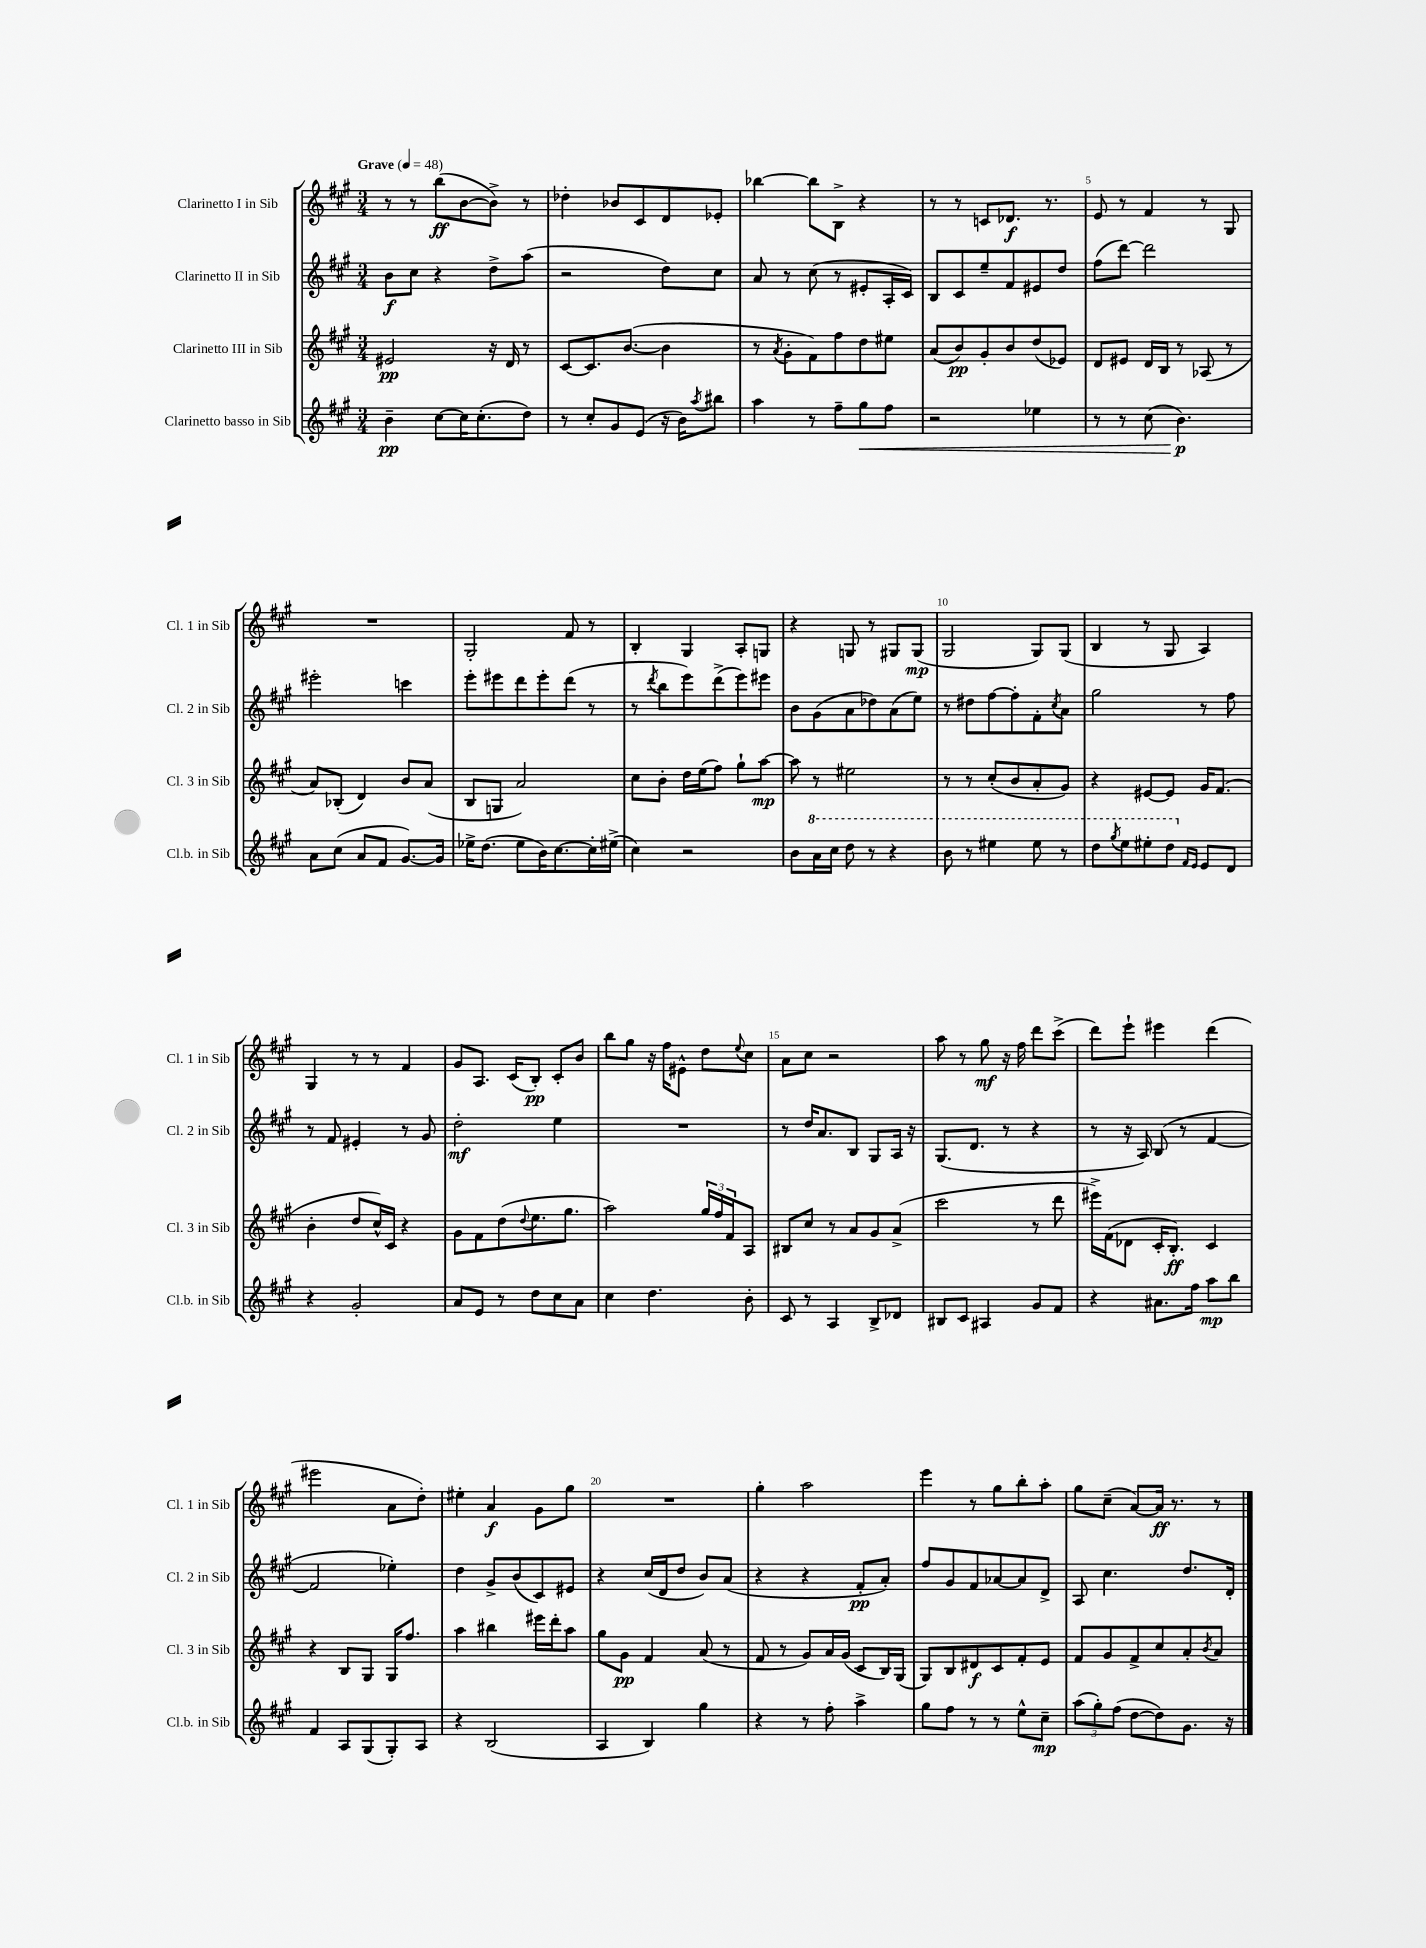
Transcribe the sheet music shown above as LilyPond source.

<<
\new StaffGroup <<
\new Staff = "s0" \with { instrumentName = "Clarinetto I in Sib" shortInstrumentName = "Cl. 1 in Sib" } {
    \clef treble \key a \major \numericTimeSignature \time 3/4 \tempo "Grave" 4 = 48
    r8 r8 b''8\ff( b'8~ b'8->) r8 |
    des''4-. bes'8 cis'8 d'8 ees'8-. |
    bes''4~ bes''8 b8-> r4 |
    r8 r8 c'8 des'8.\f r8. |
    e'8 r8 fis'4 r8 gis8 |
    R2. |
    gis2-. fis'8 r8 |
    b4-. gis4 a8-. g8 |
    r4 g8 r8 gis8 gis8\mp( |
    gis2 gis8) gis8( |
    b4 r8 gis8 a4) |
    gis4 r8 r8 fis'4 |
    gis'8 a8. cis'16( b8-.\pp) cis'8-. b'8 |
    b''8 gis''8 r16 fis''16 eis'8-^ d''8 \appoggiatura { e''8 } cis''8 |
    a'8 cis''8 r2 |
    a''8 r8 gis''8\mf r16 fis''16 d'''8 cis'''8->( |
    d'''8) e'''8-! eis'''4 d'''4( |
    eis'''2 a'8 d''8-.) |
    eis''4-. a'4\f gis'8 gis''8 |
    R2. |
    gis''4-. a''2 |
    e'''4 r8 gis''8 b''8-. a''8-. |
    gis''8 cis''8--( a'8~) a'16\ff r8. r8 \bar "|." |
}
\new Staff = "s1" \with { instrumentName = "Clarinetto II in Sib" shortInstrumentName = "Cl. 2 in Sib" } {
    \clef treble \key a \major \numericTimeSignature \time 3/4
    b'8\f cis''8 r4 d''8-> a''8( |
    r2 d''8) cis''8 |
    a'8 r8 cis''8( r8 eis'8-. a16-. cis'16) |
    b8 cis'8 e''8-- fis'8 eis'8 d''8 |
    fis''8( d'''8~) d'''2 |
    eis'''2-. c'''4 |
    e'''8-. eis'''8 d'''8 eis'''8-. d'''8( r8 |
    r8 \acciaccatura { d'''8 } b''8 e'''8) d'''8->( e'''8) eis'''8 |
    b'8 gis'8( a'8 des''8) a'8( e''8) |
    r8 dis''8 fis''8~ fis''8-. fis'8-. \acciaccatura { cis''8 } a'8 |
    gis''2 r8 fis''8 |
    r8 fis'8 eis'4-. r8 gis'8 |
    d''2-.\mf e''4 |
    R2. |
    r8 d''16 a'8. b8 gis8 a16 r16 |
    gis8.( d'8. r8 r4 |
    r8 r16 a16) b8( r8 fis'4~ |
    fis'2 ees''4-.) |
    d''4 gis'8-> b'8( cis'8) eis'8 |
    r4 cis''16( d'16 d''8 b'8) a'8( |
    r4 r4 fis'8-.\pp a'8-.) |
    fis''8 gis'8 fis'8 aes'8~ aes'8 d'8-> |
    a8 cis''4. d''8. d'16-. \bar "|." |
}
\new Staff = "s2" \with { instrumentName = "Clarinetto III in Sib" shortInstrumentName = "Cl. 3 in Sib" } {
    \clef treble \key a \major \numericTimeSignature \time 3/4
    eis'2\pp r16 d'16 r8 |
    cis'8~ cis'8. b'8.~( b'4 |
    r8 \acciaccatura { a'8 } gis'8-. fis'8) fis''8 d''8 eis''8 |
    a'8( b'8\pp) gis'8-. b'8 d''8( ees'8) |
    d'8 eis'8 d'16 b16 r8 aes8( r8 |
    a'8) bes8-.( d'4) b'8 a'8( |
    b8 g8 a'2) |
    cis''8 b'8-. d''16 e''16( fis''8) gis''8-! a''8~\mp |
    a''8 r8 eis''2 |
    r8 r8 cis''8-.( b'8 a'8-. gis'8) |
    r4 eis'8~ eis'8 gis'16 fis'8.( |
    b'4-. d''8 cis''16-^) cis'16 r4 |
    gis'8 fis'8 d''8( \appoggiatura { d''8 } e''8. gis''8. |
    a''2) \tuplet 3/2 { gis''16 fis''16 fis'16 } a8 |
    bis8 cis''8 r8 a'8 gis'8 a'8->( |
    cis'''2 r8 d'''8 |
    eis'''16->) fis'16( des'8 cis'16-. b8.-.\ff) cis'4 |
    r4 b8 gis8 gis16 fis''8. |
    a''4 bis''4 eis'''16 d'''16-. a''8 |
    gis''8 gis'8\pp fis'4 a'8( r8 |
    fis'8 r8 gis'8) a'16 gis'16( cis'8 b16) gis16( |
    gis8) b8 dis'8\f cis'8 fis'8-. e'8 |
    fis'8 gis'8 fis'8-> cis''8 a'8-. \acciaccatura { b'8 } a'8 \bar "|." |
}
\new Staff = "s3" \with { instrumentName = "Clarinetto basso in Sib" shortInstrumentName = "Cl.b. in Sib" } {
    \clef treble \key a \major \numericTimeSignature \time 3/4
    b'4--\pp cis''8~ cis''16 cis''8.-.( d''8) |
    r8 cis''8-. gis'8 e'8( r16 b'16) \acciaccatura { a''8 } bis''8 |
    a''4 r8 fis''8-- gis''8\< fis''8 |
    r2 ees''4 |
    r8 r8 cis''8( b'4.\p\!) |
    a'8 cis''8( a'8 fis'8 gis'8.~) gis'16 |
    ees''16-> d''8.( ees''8 b'16) cis''8.~ cis''16-. eis''16->( |
    cis''4) r2 |
    b'8 \ottava #1 a''16 cis'''16 d'''8 r8 r4 |
    b''8 r8 eis'''4 eis'''8 r8 |
    d'''8 \acciaccatura { gis'''8 } e'''8 eis'''8-. d'''8 \ottava #0 \grace { fis'16 e'16 } e'8 d'8 |
    r4 gis'2-. |
    a'8 e'8 r8 d''8 cis''8 a'8 |
    cis''4 d''4. b'8-. |
    cis'8 r8 a4 b8-> des'8 |
    bis8 cis'8 ais4 gis'8 fis'8 |
    r4 ais'8. fis''16 a''8\mp b''8 |
    fis'4 a8 gis8( gis8-.) a8 |
    r4 b2( |
    a4 b4) gis''4 |
    r4 r8 fis''8-. a''4-> |
    gis''8 fis''8 r8 r8 e''8-^ cis''8--\mp |
    \tuplet 3/2 { a''8( gis''8-.) fis''8( } d''8~ d''8) gis'8. r16 \bar "|." |
}
>>
>>
\layout { \context { \Score \override BarNumber.break-visibility = ##(#f #t #t) barNumberVisibility = #(every-nth-bar-number-visible 5) } }
